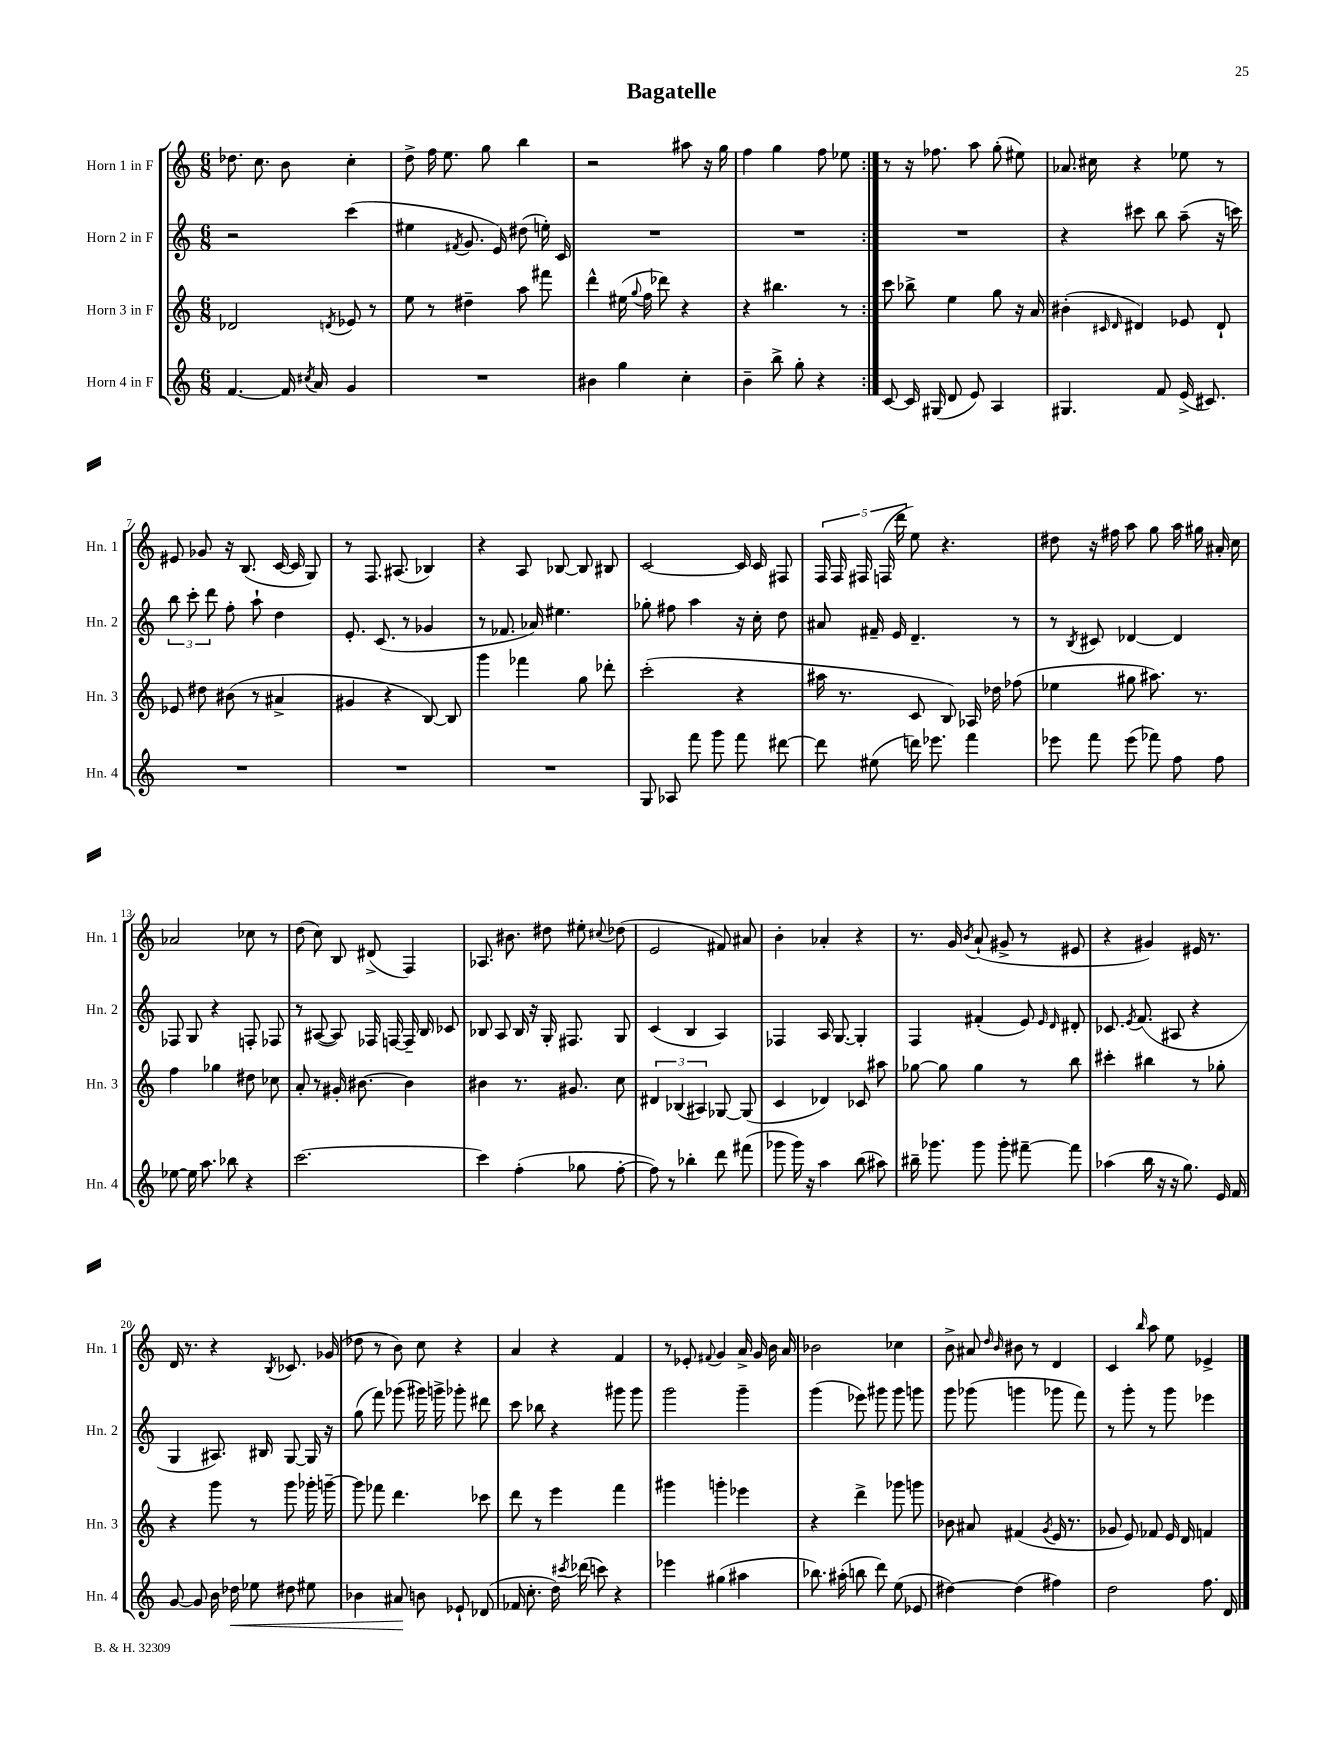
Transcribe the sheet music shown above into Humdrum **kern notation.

**kern	**kern	**kern	**kern
*staff4	*staff3	*staff2	*staff1
*clefG2	*clefG2	*clefG2	*clefG2
*k[]	*k[]	*k[]	*k[]
*M6/8	*M6/8	*M6/8	*M6/8
[4.f/	2d-/	2r	8.dd-\
.	.	.	8.cc\
16f/]	.	.	8b\
8qcc#/	.	.	.
16a/	.	.	.
.	8qd/	.	.
4g/	8e-/	(4ccc\	4cc'\
.	8r	.	.
=	=	=	=
2.r	8ee\	4ee#\	8dd^\
.	8r	.	16ff\
.	.	.	8.ee\
.	.	8qf#/	.
.	4dd#~\	8.g/	.
.	.	.	8gg\
.	.	16e/)	.
.	8aa\	(8dd#\	4bb\
.	8fff#\	16ee'\)	.
.	.	16c/	.
=	=	=	=
4b#\	4ddd^^\	2.r	2r
4gg\	(16ee#\	.	.
.	8qqgg/	.	.
.	16ff\	.	.
.	8ddd-\)	.	.
4cc'\	4r	.	8aa#\
.	.	.	16r
.	.	.	16gg\
=	=	=	=
4b~\	4r	2.r	4ff\
8bb^\	4.bb#\	.	4gg\
8gg'\	.	.	.
4r	.	.	8ff\
.	8r	.	8ee-\
=:|!	=:|!	=:|!	=:|!
[8c/	8ccc\	2.r	8r
16c/]	8bb-^\	.	16r
(16G#/	.	.	8.ff-\
8d/	4ee\	.	.
8e/)	.	.	8aa\
4A/	8gg\	.	(8gg'\
.	16r	.	8ee#\)
.	16a/	.	.
=	=	=	=
4.G#/	(4b#'\	4r	8.a-/
.	.	.	16cc#\
.	16qqc#/	.	.
.	16qqd/	.	.
.	4d#/)	8ccc#\	4r
8f/	.	8bb\	.
(16e^/	8e-/	(8aa~\	8ee-\
8.c#/)	.	.	.
.	8d#`/	16r	8r
.	.	16ccc\)	.
=	=	=	=
2.r	8e-/	12bb\	8e#/
.	.	12ccc'\	.
.	8dd#\	.	8g-/
.	.	12ddd\	.
.	(8b#\	8ff'\	16r
.	.	.	(8.B/
.	8r	8aa`\	.
.	4a#^/	4dd\	[16c/
.	.	.	16c/]
.	.	.	8G/)
=	=	=	=
2.r	4g#/	8.e'/	8r
.	.	.	8.F/
.	.	(8.c/	.
.	4r	.	.
.	.	.	(8.A#/
.	.	8r	.
.	[8B/)	4g-/	4B-/)
.	8B/]	.	.
=	=	=	=
2.r	4ggg\	8r	4r
.	.	8.f-/	.
.	4fff-\	.	8A/
.	.	16a-/)	.
.	.	4.ee#\	[8B-/
.	8gg\	.	8B-/]
.	8ddd-'\	.	8B#/
=	=	=	=
8G/	(2ccc'\	8gg-'\	[2c/
8A-/	.	8ff#\	.
8fff\	.	4aa\	.
8ggg\	.	.	.
8fff\	4r	16r	16c/]
.	.	16cc'\	16c/
[8ddd#\	.	8dd\	8F#/
=	=	=	=
8ddd#\]	16aa#\	8a#/	20F/
.	.	.	20F/
.	8.r	.	.
.	.	.	20F#/
(8ee#\	.	16f#~/	.
.	.	.	(20F/
.	.	16e/	.
.	.	.	20ddd\
16ddd\)	8c/	4.d~/	8ee\)
8.eee-\	.	.	.
.	8B/)	.	4.r
4fff\	16A-/	.	.
.	16dd-\	.	.
.	(8ff-\	8r	.
=	=	=	=
8eee-\	4ee-\	8r	8dd#\
.	.	8qB/	.
8fff\	.	8c#/	16r
.	.	.	16ff#\
(8eee-\	8gg#\	[4d-/	8aa\
8fff-\)	8.aa#\)	.	8gg\
8ff\	.	4d-/]	16aa\
.	8.r	.	16gg#\
8ff\	.	.	16a#'/
.	.	.	16cc\
=	=	=	=
[8ee-\	4ff\	8F-/	2a-/
16ee-\]	.	8G/	.
8.aa\	.	.	.
.	4gg-\	4r	.
8bb-\	.	.	.
4r	8dd#\	8F'/	8cc-\
.	8cc-\	8F-/	8r
=	=	=	=
[2.ccc\	8a'/	8r	(8dd\
.	8r	([8A#/	8cc\)
.	16g#'/	8A#/])	8B/
.	[8.b#\	.	.
.	.	16F-/	(8d#^/
.	.	[16F/	.
.	4b#\]	16F~/]	4F/)
.	.	16B/	.
.	.	8c-/	.
=	=	=	=
4ccc\]	4b#\	8B-/	8.A-/
.	.	8A/	.
.	.	.	8.b#\
(4ff'\	8.r	16B-/	.
.	.	16r	.
.	.	16G'/	8dd#\
.	8.g#/	8.F#/	.
8gg-\	.	.	8ee#'\
.	.	.	8qqcc#/
[8ff'\	8cc\	8G/	(8dd-\
=	=	=	=
8ff\])	6d#/	(4c/	2e/
8r	.	.	.
.	(6B-/	.	.
4bb-'\	.	4B/	.
.	6A#/)	.	.
8ddd\	[8G-/	4A/)	8f#/)
(8fff#\	(8G-/]	.	8a#/
=	=	=	=
8ggg-\	4c/	4F-/	4b'\
16ggg-\)	.	.	.
16r	.	.	.
4aa\	4d-/)	16A/	4a-'/
.	.	[8.G/	.
(8bb\	8c-/	4G'/]	4r
8aa#\)	8aa#\	.	.
=	=	=	=
16bb#~\	[8gg-\	4F/	8.r
8.ggg-\	.	.	.
.	8gg-\]	.	.
.	.	.	16g/
.	.	.	8qb/
8ggg-\	4gg-\	(4f#'/	(8a`/
8ggg-'\	.	.	8g#^/
[8fff#~\	8r	8e/)	8r
.	.	16qqe/	.
.	.	16qqd/	.
8fff#\]	8bb\	8d#'/	8e#/
=	=	=	=
(4aa-\	4ccc#'\	8.c-/	4r
.	.	8qe/	.
.	.	(8.f/	.
16bb\	4bb#\	.	4g#/)
16r	.	.	.
16r	.	8A#/	.
8.gg\)	.	.	.
.	8r	4r	16e#/
.	.	.	8.r
16e/	8gg-'\	.	.
16f/	.	.	.
=	=	=	=
[8g/	4r	4G/	16d/
.	.	.	8.r
8g/]	.	.	.
16b\	8ggg\	8.A#/)	4r
16dd-\	.	.	.
8ee-\	8r	.	.
.	.	16B#/	.
.	.	.	8qB/
8dd#\	8ggg\	[8G/	8.c-/
8ee#\	16ggg-'\	16G/]	.
.	[16ggg~\	16r	(16g-/
=	=	=	=
4b-\	8ggg\]	(8gg\	8dd-\
.	8fff-\	8fff\)	8r
8a#/	4.ddd\	(8ggg-\	8b\)
8b\	.	16ggg#\)	8cc\
.	.	16ggg^\	.
8e-`/	.	8ggg-'\	4r
(8d-/	8ccc-\	8ddd#\	.
=	=	=	=
16f-/	8ddd\	8ccc\	4a/
8.cc'\	.	.	.
.	8r	8bb-\	.
16dd\)	4eee\	4r	4r
8qccc#/	.	.	.
(16ddd-\	.	.	.
8ccc\)	.	.	.
4r	4fff\	8ggg#\	4f/
.	.	8ggg#\	.
=	=	=	=
4eee-\	4ggg#\	2ggg\	8r
.	.	.	8e-'/
.	.	.	8qqf#/
(4gg#\	4ggg'\	.	4g/
4aa#\	4eee-\	4ggg~\	16a^/
.	.	.	16g/
.	.	.	16b\
.	.	.	16a/
=	=	=	=
8.bb-\)	4r	(4ggg\	2b-\
(16aa#'\	.	.	.
8bb\	4ddd^\	8eee-\)	.
8ddd\)	.	8ggg#\	.
(8ee\	8ggg-\	8ggg#\	4cc-\
8e-/	8ggg\	8ggg\	.
=	=	=	=
[4dd#\)	8b-\	8ggg\	8b^\
.	8a#/	(8ggg-\	8a#/
.	.	.	16qqdd/
.	.	.	16qqb/
(4dd#\]	(4f#/	4ggg\	8b#\
.	.	.	8r
.	8qg/	.	.
4ff#\)	16e/	8ggg-\	4d/
.	8.r	.	.
.	.	8fff\)	.
=	=	=	=
2dd\	8g-/	8r	4c/
.	8e/)	8ggg'\	.
.	.	.	16qqbb/
.	8f-/	8r	8aa\
.	16e/	8ggg\	8ee\
.	16d/	.	.
8.ff\	4f/	4eee-\	4e-^/
16d/	.	.	.
==	==	==	==
*-	*-	*-	*-
